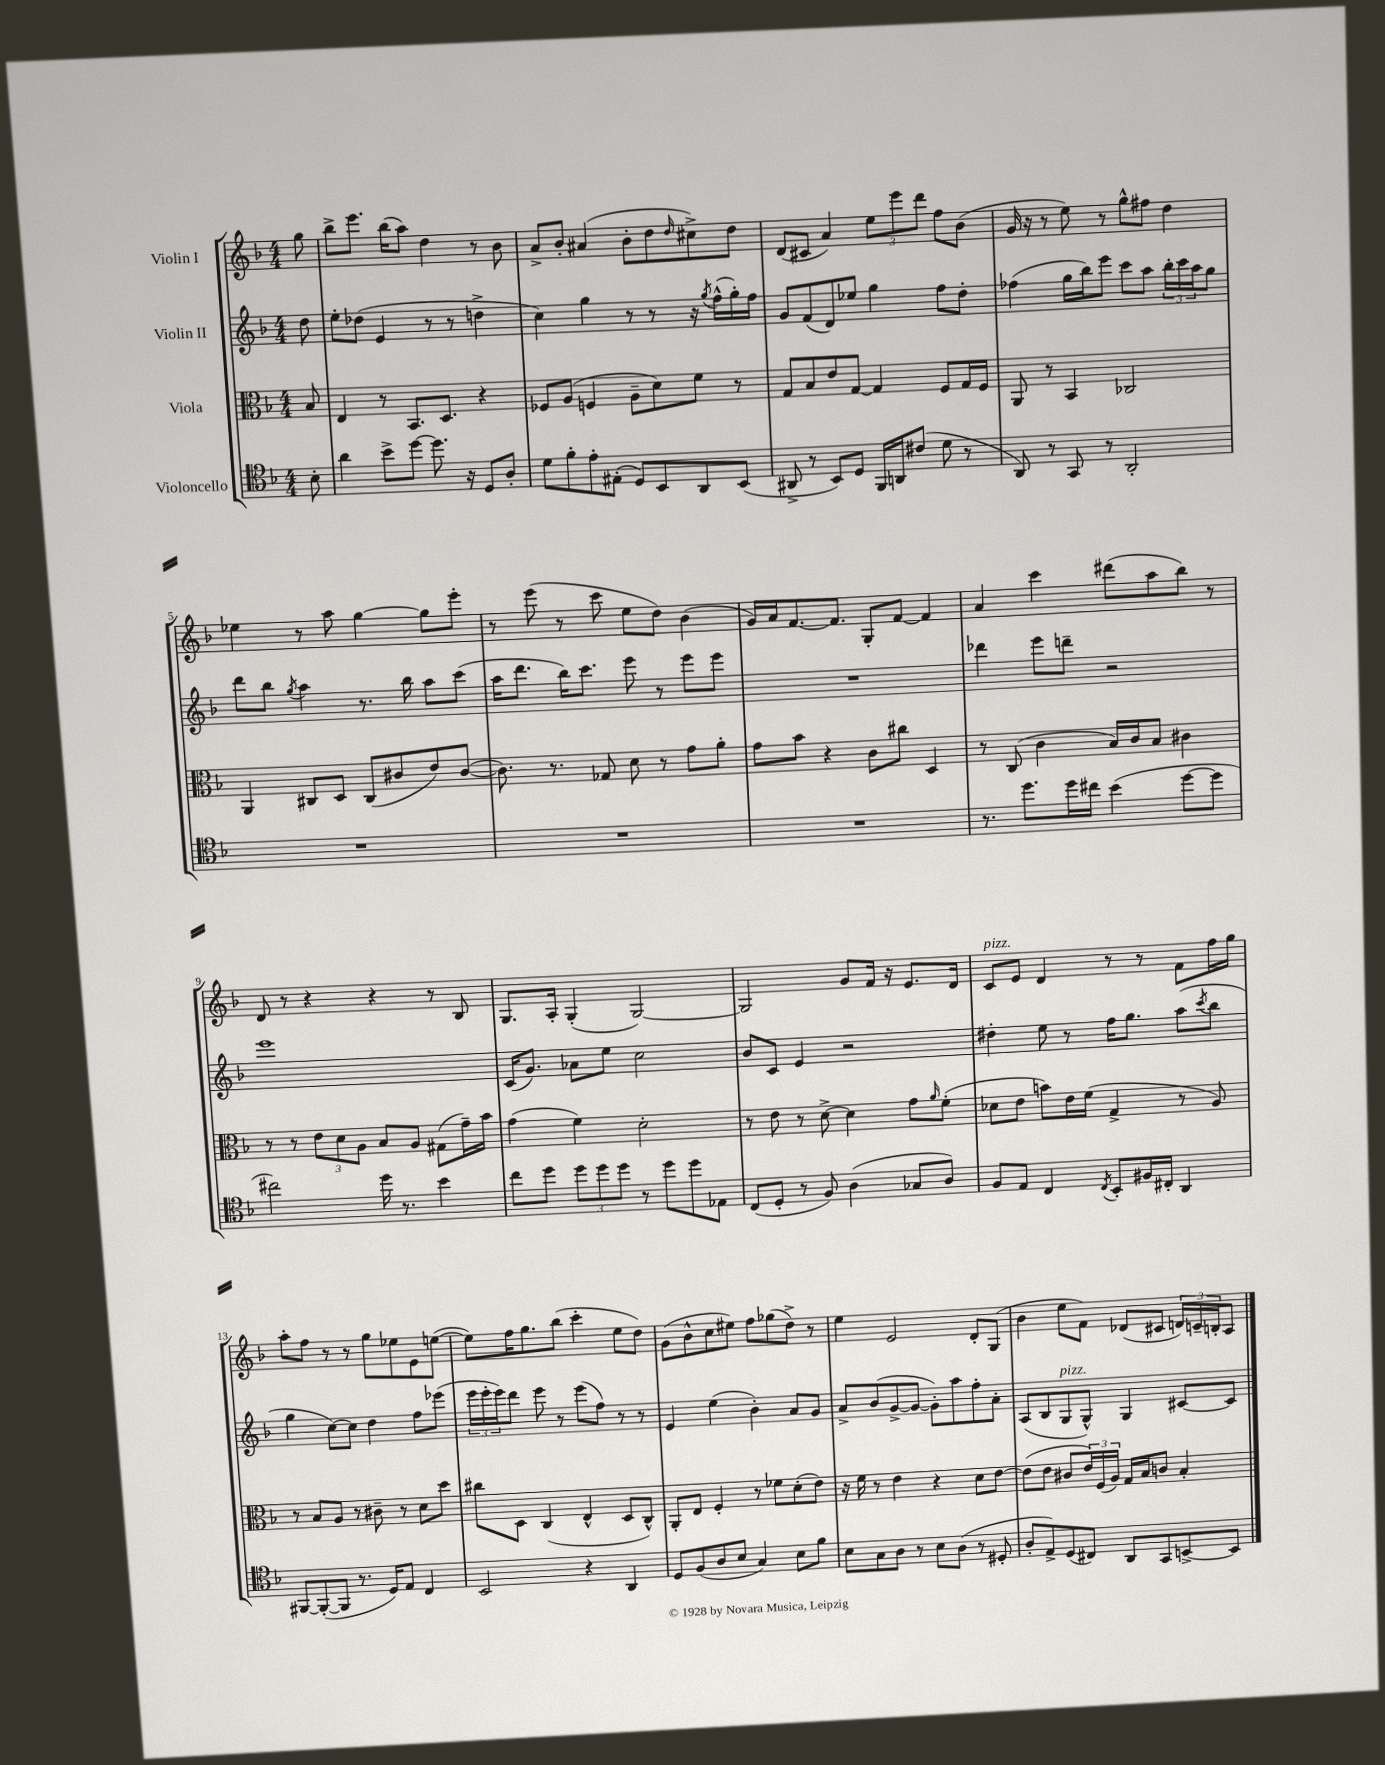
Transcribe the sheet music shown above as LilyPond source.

<<
\new StaffGroup <<
\new Staff = "s0" \with { instrumentName = "Violin I" } {
    \clef treble \key f \major \numericTimeSignature \time 4/4 \partial 8
    g''8 |
    bes''8-> e'''8. bes''16( a''8) d''4 r8 bes'8 |
    a'8-> bes'8-. ais'4( bes'8-. d''8 \grace { d''16 } cis''8->) d''8 |
    d'8( cis'8 a'4) \tuplet 3/2 { e''8 e'''8 d'''8 } f''8 bes'8( |
    g'16 r16 r8 e''8) r8 g''8-^ fis''8 d''4 |
    ees''4 r8 a''8 g''4~ g''8 e'''8-. |
    r8 e'''8( r8 c'''8 e''8 d''8) bes'4( |
    g'16) a'16 f'8.~ f'8. g8-. f'8~ f'4 |
    a'4 c'''4 dis'''8( a''8 bes''8) r8 |
    d'8 r8 r4 r4 r8 bes8 |
    g8. a16-. g4-.( g2~) |
    g2 g'8 f'16 r16 e'8. d'16 |
    c'8^\markup { \italic "pizz." } e'8 d'4 r8 r8 f'8 f''16 g''16 |
    a''8-. f''8 r8 r8 g''8 ees''8 e'8 e''8~( |
    e''8) f''16 g''8. bes''8( c'''4-. e''8 d''8) |
    g'8( bes'8-^ c''8 eis''8) f''8 ges''8( d''8->) r8 |
    e''4 e'2 d'8-. g8( |
    bes'4 e''8 f'8) des'8( cis'8 \tuplet 3/2 { d'16) c'16-- b16-. } a8 \bar "|." |
}
\new Staff = "s1" \with { instrumentName = "Violin II" } {
    \clef treble \key f \major \numericTimeSignature \time 4/4 \partial 8
    d''8 |
    e''8-. des''8( e'4 r8 r8 d''4-> |
    c''4) g''4 r8 r8 r16 \acciaccatura { g''8 } f''16-^( g''16-.) f''16 |
    g'8 f'8( d'8) ees''8 g''4 f''8 d''8-. |
    fes''4( g''16 bes''16) e'''8 c'''8 a''8 \tuplet 3/2 { bes''16-. c'''16 a''16 } g''8 |
    d'''8 bes''8 \acciaccatura { g''8 } a''4 r8. bes''16 a''8 c'''8( |
    a''16 d'''8. bes''16) c'''8. e'''8 r8 e'''8 e'''8 |
    R1 |
    des'''4 e'''8 d'''8-- r2 |
    e'''1 |
    c'16( g'8.) aes'8 e''8 c''2 |
    bes'8 c'8 e'4 r2 |
    dis''4-. e''8 r8 f''16 g''8. a''8( \acciaccatura { c'''8 } bes''8 |
    g''4 c''8~) c''8 d''4 f''8 ees'''8( |
    \tuplet 3/2 { e'''16 e'''16-. e'''16) } d'''8 e'''8 r8 e'''8( f''8) r8 r8 |
    e'4 e''4( bes'4-.) a'8 g'8 |
    a'8-> bes'8( g'8~-> g'8~ g'8-.) a''8 f''8-. a'8-. |
    a8( bes8 g8^\markup { \italic "pizz." } g8-^) g4 cis'8~ cis'8 \bar "|." |
}
\new Staff = "s2" \with { instrumentName = "Viola" } {
    \clef alto \key f \major \numericTimeSignature \time 4/4 \partial 8
    bes8 |
    e4 r8 bes,8. d8. r4 |
    fes8 a8( f4 a8-- d'8) f'8 r8 |
    g8 bes8 e'8 g8~ g4 f8 g16 f16 |
    a,8 r8 bes,4 ces2 |
    a,4 cis8 d8 cis8( cis'8 e'8) cis'8~( |
    cis'8.) r8. ges8 d'8 r8 g'8 a'8-. |
    g'8 bes'8 r4 c'8 cis''8 d4 |
    r8 c8( c'4 bes16) c'16 bes8 cis'4 |
    r8 r8 \tuplet 3/2 { e'8 d'8 a8 } bes8 a8 gis8( g'16--) bes'16 |
    g'4( f'4) d'2-. |
    r8 e'8 r8 d'8~-> d'4 g'8 \grace { a'16 } f'8-.( |
    des'8 e'8 b'8) e'16 f'16( g4-> r8 a8) |
    r8 bes8 a8 r8 cis'8-- r8 d'8 d''8 |
    cis''8 d8 c4( e4-^ d8 c8-^) |
    a,8-. e8 f4-. r8 fes'8 d'8-.( e'8) |
    r16 f'16 r8 e'4 r4 d'8 e'8~ |
    e'8( e'8 cis'8 \tuplet 3/2 { e'16) f16( a16) } g16 bes16 c'8 bes4-. \bar "|." |
}
\new Staff = "s3" \with { instrumentName = "Violoncello" } {
    \clef tenor \key f \major \numericTimeSignature \time 4/4 \partial 8
    bes8-. |
    a'4 bes'8-> d''8~ d''8. r16 d8 a8-. |
    d'8 f'8-. e'8-. eis8-.( d8) bes,8 a,8 bes,8( |
    ais,8-> r8 bes,8) d8 f,16 a,16 cis'8( d'8 r8 |
    a,8) r8 g,8 r8 a,2-. |
    R1 |
    R1 |
    R1 |
    r8. d''8. d''16 cis''16 bes'4( d''8~ d''8 |
    cis''2) d''16 r8. bes'4 |
    c''8 d''8 \tuplet 3/2 { d''8 d''8 d''8 } r8 d''8 d''8 ees8 |
    c8( d8-. r8 f8) a4( ges8 a8) |
    f8 e8 c4 \acciaccatura { c8 } bes,8-. fis16 cis16-. a,4 |
    fis,8~ fis,8~-.( fis,8 r8. d16) e8 c4 |
    bes,2 r4 a,4 |
    d8 f8( a8 bes8 g4) bes8 f'8 |
    bes8 g8 a8 r8 bes8 a8( r8 dis8-. |
    a8-. e8->) d8( cis8) a,8 g,8 b,8~-> b,8 \bar "|." |
}
>>
>>
